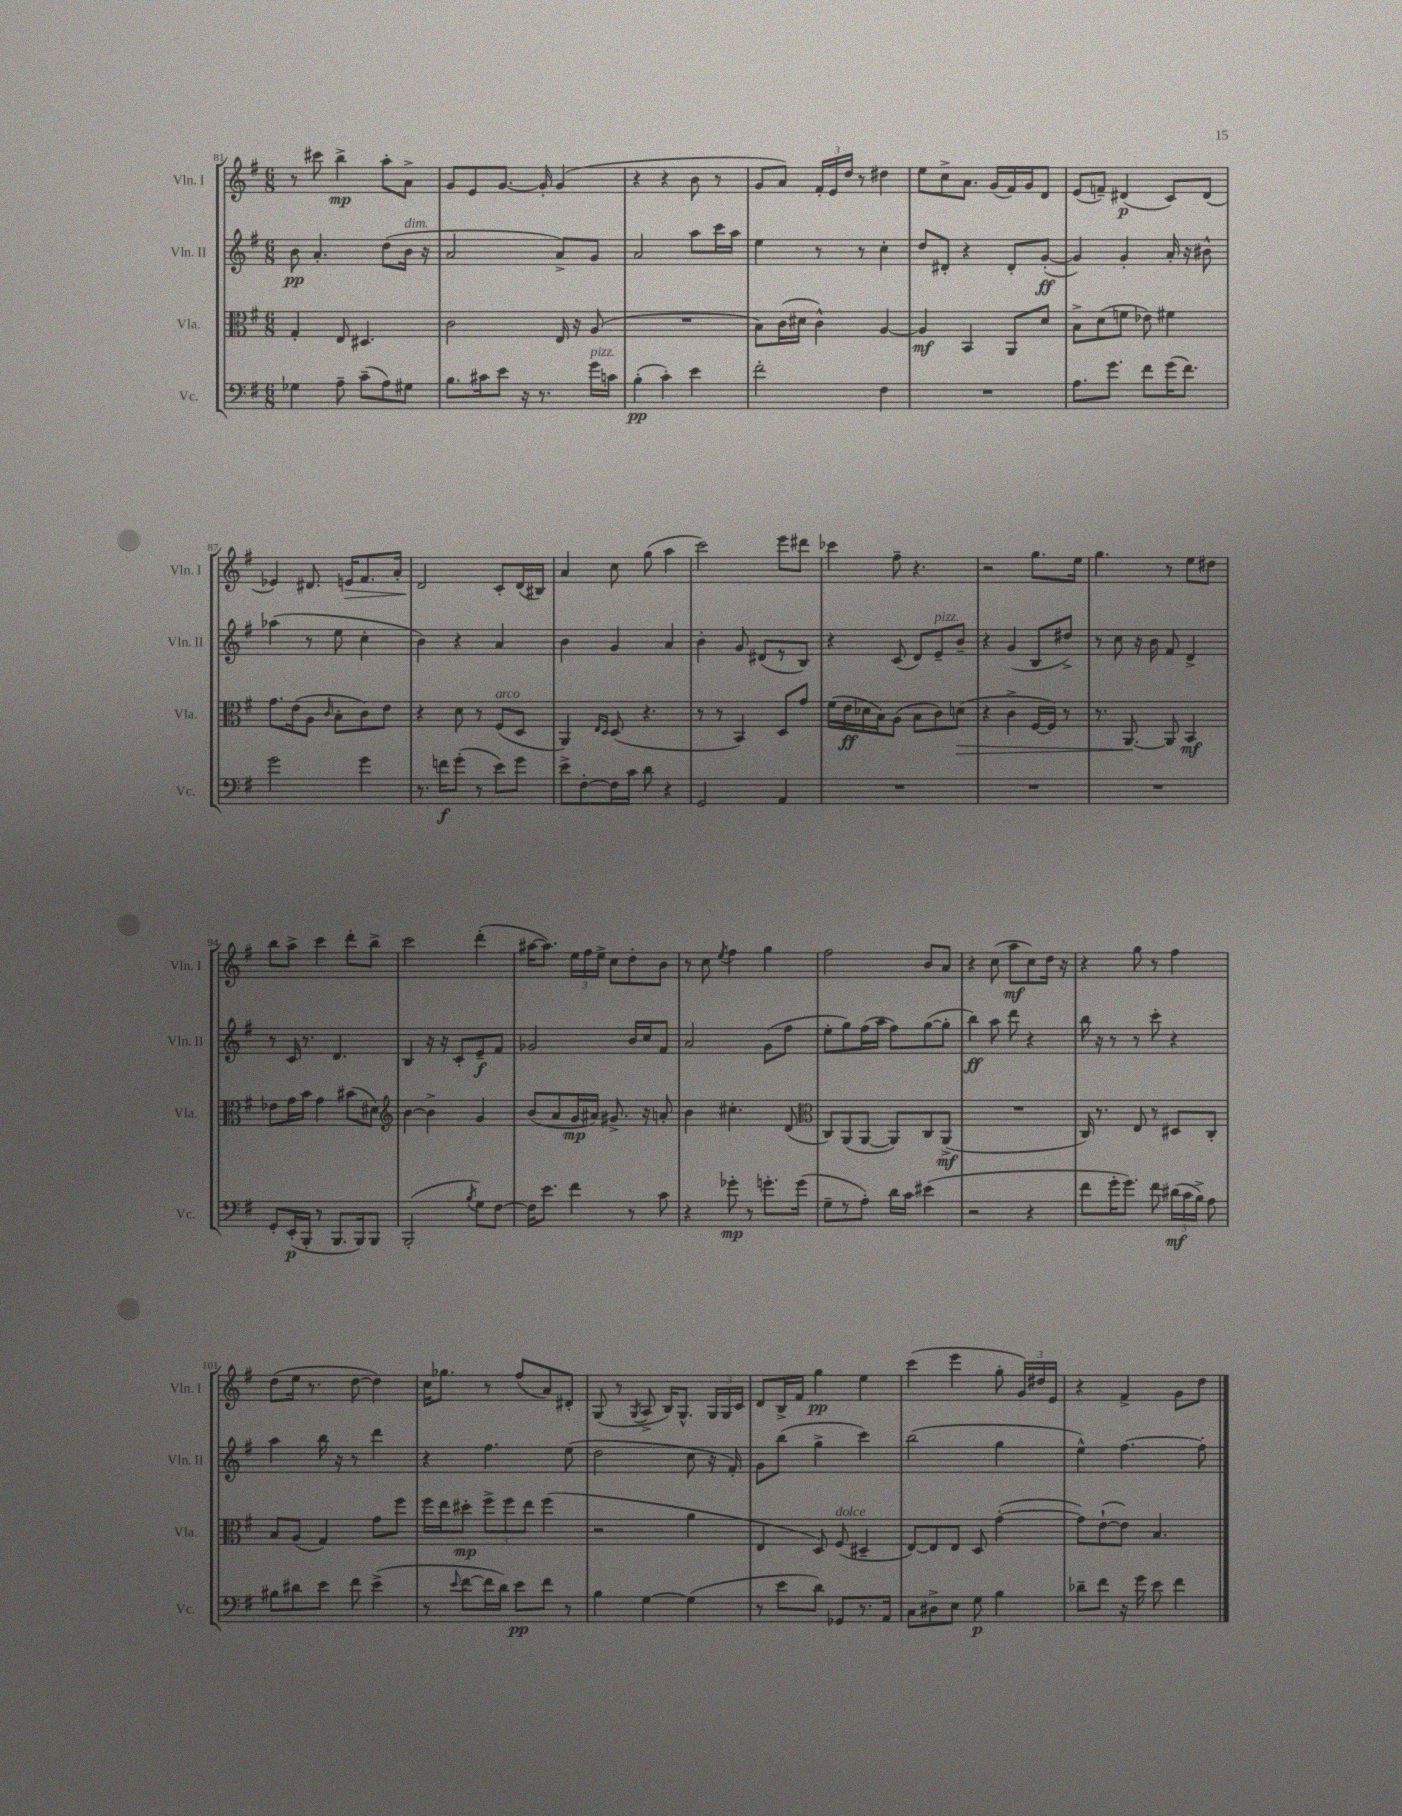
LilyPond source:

<<
\new StaffGroup <<
\new Staff = "s0" \with { instrumentName = "Vln. I" shortInstrumentName = "Vln. I" } {
    \clef treble \key g \major \numericTimeSignature \time 6/8
    \autoBeamOff r8 cis'''8 b''4->\mp a''8[-. a'8]-> |
    g'8[ e'8 g'8.]~ g'16-. g'4( |
    r4 r4 b'8 r8 |
    g'8[ a'8]) \tuplet 3/2 { fis'16[-. e'16 d''16] } r8 dis''4 |
    e''8[ c''8-> a'8.] g'16[( fis'16) g'16 d'8] |
    e'8[( f'8]--) dis'4\p( c'8[) dis'8]( |
    ees'4) dis'8. e'16[\> fis'8. a'16]-. |
    d'2\! c'8[-. d'16( bis16]) |
    a'4 c''8 g''8( a''4 |
    c'''2) e'''8[ dis'''8] |
    ces'''4 fis''8-- r4. |
    r2 g''8.[ e''16] |
    g''4. r8 e''8[ dis''8] |
    b''8[ a''8]-> c'''4 d'''8[-. b''8]-> |
    c'''2 d'''4-.( |
    ais''16[~ ais''8.]) \tuplet 3/2 { e''16[ fis''16 e''16]-> } c''8[ d''8-. b'8] |
    r8 c''8 \acciaccatura { e''8 } fis''4 g''4 |
    fis''2 b'8[ a'8] |
    r4 c''8( a''8[\mf c''8) d''16] r16 |
    r4 g''8 r8 fis''4 |
    d''8[( e''16] r8. d''8~ d''4) |
    c''16[ ges''8.] r8 fis''8[( a'8) dis'8]-. |
    g8( r8 \acciaccatura { g8 } a8-> b16[) g8.]-^ \tuplet 3/2 { g16[ g16 c'16] } |
    d'8[ b16-> fis'16] g''4\pp e''4 |
    c'''4( e'''4 g''8-. \tuplet 3/2 { g'16[) dis''16 e'16] } |
    r4 fis'4-> g'8[ d''8] \bar "|." |
}
\new Staff = "s1" \with { instrumentName = "Vln. II" shortInstrumentName = "Vln. II" } {
    \clef treble \key g \major \numericTimeSignature \time 6/8
    \autoBeamOff b'8\pp a'4.-. d''8[( b'16]^\markup { \italic "dim." } r16 |
    a'2 a'8[->) g'8] |
    a'2 a''8[ c'''16 a''16] |
    e''4 r8 r8 c''4-. |
    d''8[ dis'8]-. r4 dis'8[-. g'8]~-.\ff( |
    g'4) g'4-. a'16-. r16 bis'8-^ |
    aes''4( r8 e''8 c''4-. |
    b'4) r4 a'4 |
    b'4 g'4 a'4 |
    b'4-. g'8 dis'8[( r8 b8]) |
    r4 c'8( d'8[) e'8--^\markup { \italic "pizz." } b'8]-- |
    r4 g'4( b8[ dis''8]->) |
    r8 c''8 r16 b'16 fis'8 d'4-> |
    r8 c'16 r8. d'4. |
    b4 r16 r16 c'8[-. e'8--\f fis'8] |
    ges'2 b'16[ c''16 fis'8] |
    a'2 g'8[( fis''8] |
    e''8[-. g''8) fis''16( a''16] fis''8[) g''8~( g''8]-. |
    b''4\ff) a''8 d'''8 r4 |
    b''16 r16 r8 r8 c'''8-. r4 |
    a''4 b''16 r16 r8 d'''4 |
    r4 fis''4. e''8( |
    d''2 c''8 r16 fis'16-.) |
    g'8[ b''8]( g''4-> c'''4) |
    b''2( g''4 |
    e''4-^) fis''4.~ fis''8-. \bar "|." |
}
\new Staff = "s2" \with { instrumentName = "Vla." shortInstrumentName = "Vla." } {
    \clef alto \key g \major \numericTimeSignature \time 6/8
    \autoBeamOff g4-. e8 dis4. |
    c'2 e16 r16 a8( |
    R2. |
    b8[) c'16( dis'16] c'4-^) a4~ |
    a4\mf b,4 a,8[ d'8] |
    b8[-> d'8( f'8] ees'8) fis'4 |
    g'8.[ e'16( a8] \grace { c'16 } b8[-. c'8) e'8] |
    r4 d'8 r8 fis8[^\markup { \italic "arco" }( d8] |
    a,4) \grace { e16[ d16] } d8( r4. |
    r8 r8 b,4) d8[ g'8] |
    fis'16[( e'16\ff des'16 b16) a8]( b8[ c'8) d'8]\>( |
    r4 c'4-> fis16[~ fis16]) r8 |
    r8. a,8.~\! a,8 b,4\mf |
    ees'8[ g'16 b'16] g'4 bis'8[( dis'8]) |
    \clef treble b'4~ b'4-> g'4 |
    b'8[( a'8 g'16\mp ais'16]) gis'8.-> r16 a'8-. |
    b'4 cis''4.-. d'8( |
    \clef alto c8[) a,8( a,8]~ a,8[) c8 a,8]->\mf( |
    R2. |
    c16) r8. e8 r8 dis8[ c8]-. |
    b8[ a8]( g4) g'8[ fis''8] |
    fis''16[ e''16 dis''8]-.\mp \tuplet 3/2 { fis''8[-> fis''8 e''8] } fis''4( |
    r2 a'4 |
    e4 d8) fis8^\markup { \italic "dolce" }( dis4-- |
    e8[~) e8 e8] d8 g'4~-.( |
    g'8[) e'8~-!( e'8]) b4. \bar "|." |
}
\new Staff = "s3" \with { instrumentName = "Vc." shortInstrumentName = "Vc." } {
    \clef bass \key g \major \numericTimeSignature \time 6/8
    \autoBeamOff ges4 a8-- c'8[--( a8) gis8] |
    b8.[ cis'16 e'8] r16 r8. g'16[^\markup { \italic "pizz." } c'16] |
    b4-.\pp( c'4-.) e'4 |
    fis'2-. fis4 |
    R2. |
    a8.[ g'8.] fis'8[ g'16( fis'8.]) |
    g'2 g'4 |
    r8. f'16[\f g'8]-.( r8 e'8[) g'8] |
    e'8[-> fis8~-. fis16 c'16] d'8 r4 |
    g,2 a,4 |
    R2. |
    R2. |
    R2. |
    g,8[-. e,16-.\p( b,,16]-. r8 b,,8.[ b,,16) b,,8] |
    b,,2-.( \acciaccatura { b8 } g8[) fis8]~ |
    fis16[ e'8.] fis'4 r8 c'8 |
    r4 ges'8-.\mp r8 g'8.[-. g'16]( |
    g8[-- r8 a8]-.) d'16[ c'16] eis'4( |
    r2 r4 |
    fis'8[ g'16-. g'8.]) fis'8 \tuplet 3/2 { dis'16[\mf( c'16 b16]->) } a8 |
    bis8[ dis'8 e'8] fis'8 e'4->( |
    r8 \appoggiatura { e'8 } fis'8[~ fis'16 d'16]) e'8[\pp fis'8] r8 |
    b4 g4~ g4( |
    r8 e'8[ d'8]) ges,8[ r8. a,16] |
    c8[ dis8-> e8] g8\p b4 |
    des'8[-- fis'8] r16 g'16 e'8 fis'4 \bar "|." |
}
>>
>>
\layout { \context { \Score currentBarNumber = #81 } }
